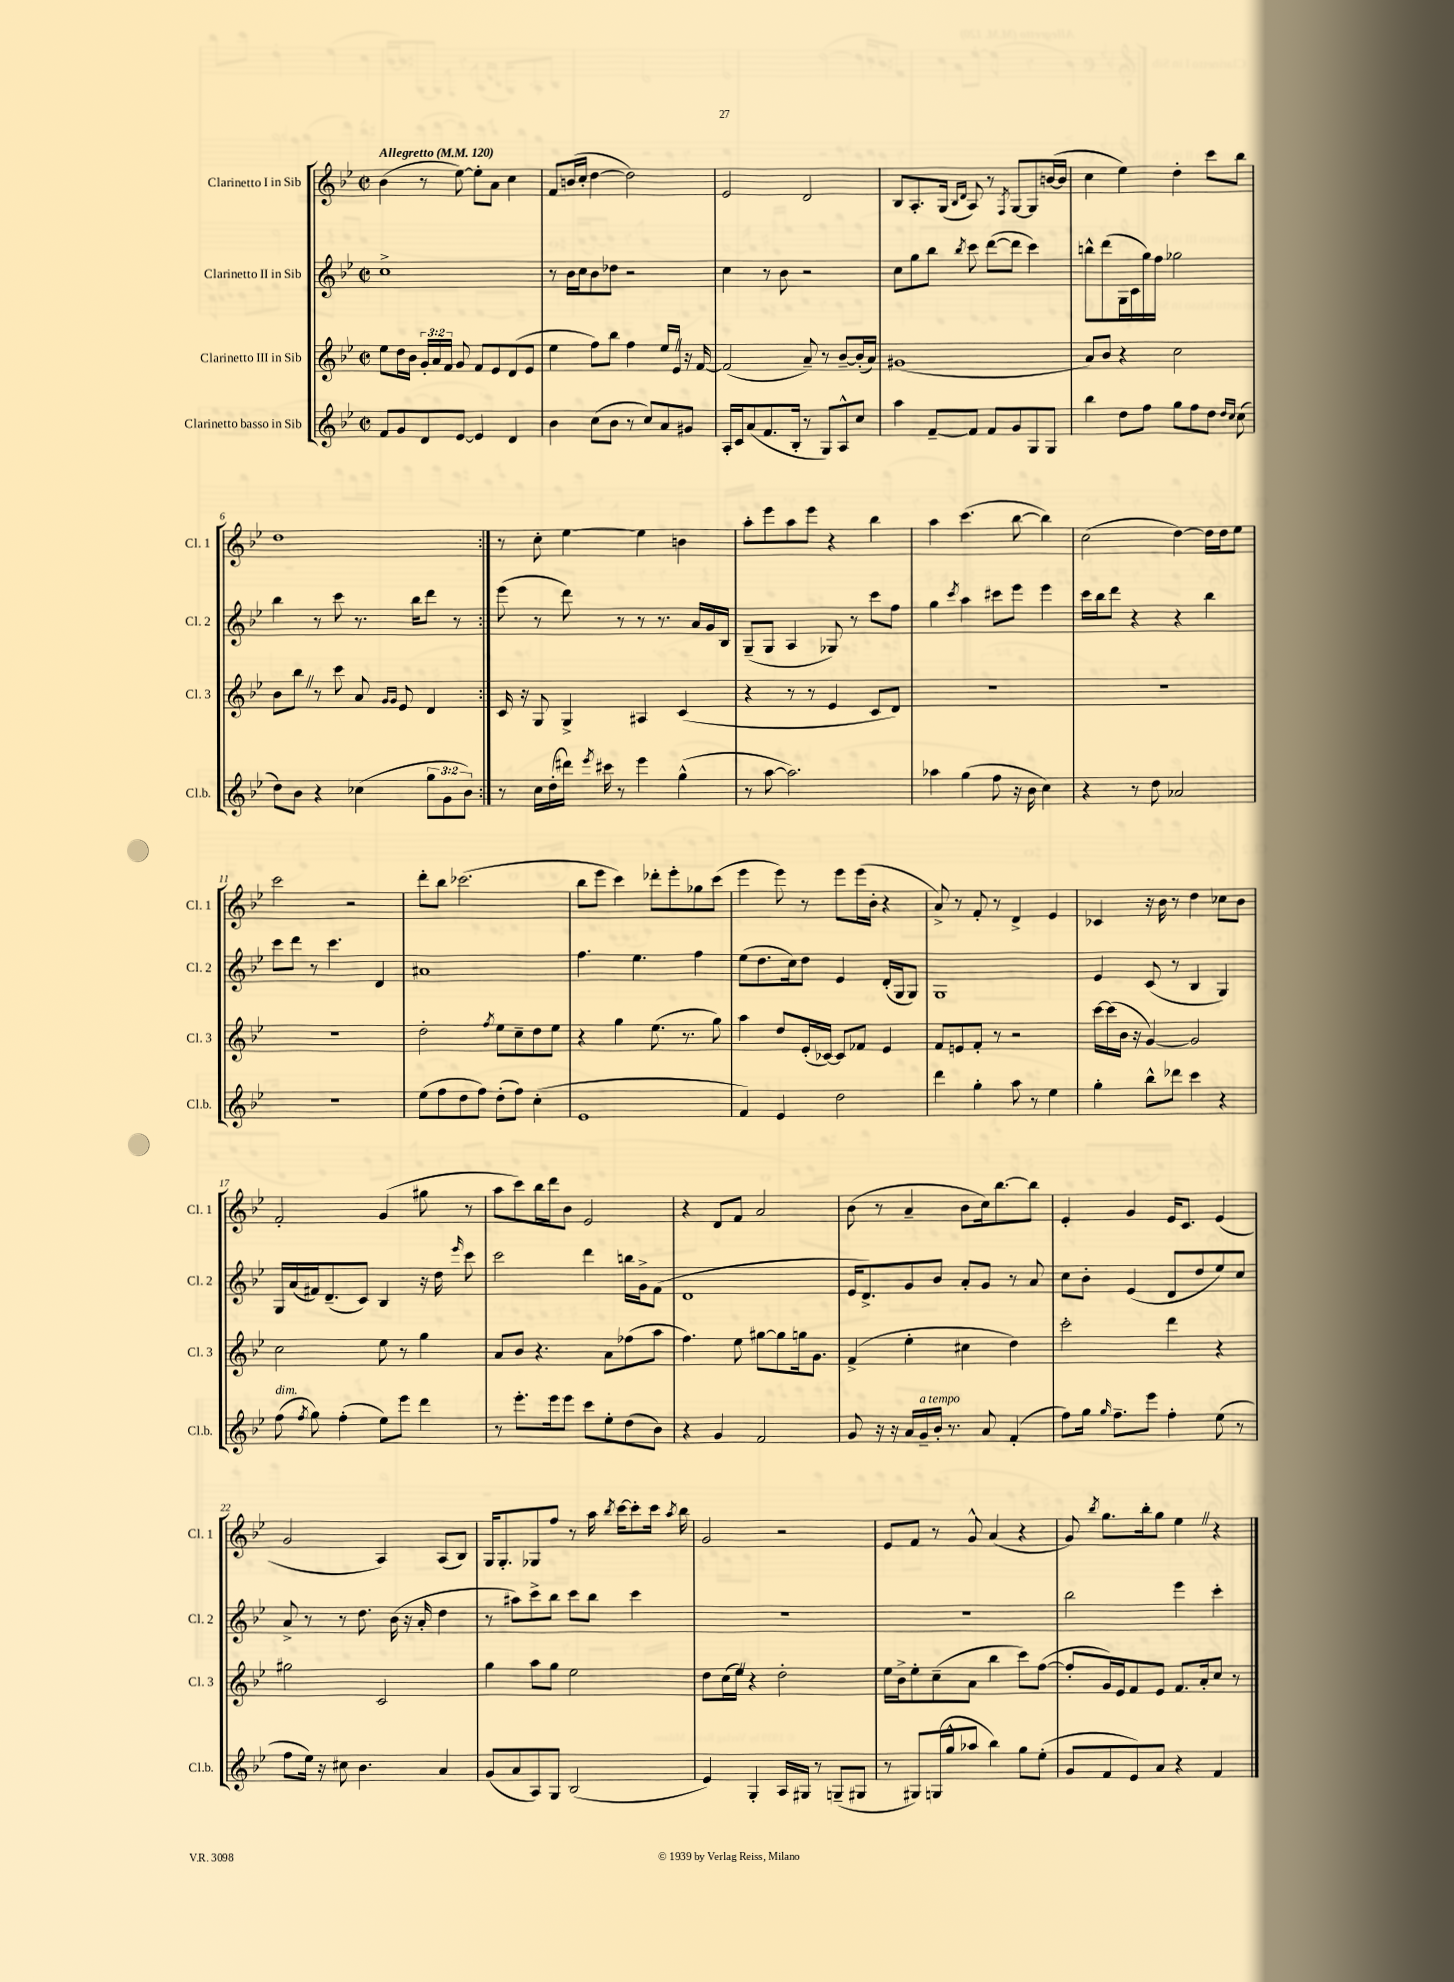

**kern	**kern	**kern	**kern
*staff4	*staff3	*staff2	*staff1
*clefG2	*clefG2	*clefG2	*clefG2
*k[b-e-]	*k[b-e-]	*k[b-e-]	*k[b-e-]
*M2/2	*M2/2	*M2/2	*M2/2
*met(c|)	*met(c|)	*met(c|)	*met(c|)
*MM120	*MM120	*MM120	*MM120
8f/L	8ee-\L	1cc^	(4b-\
8g/	16dd\L	.	.
.	16b-\JJ	.	.
8d/	24g'/LL	.	8r
.	24a/	.	.
.	24f/JJ	.	.
[8e-/J	8g/	.	[8ee-\)
4e-/]	8f/L	.	8ee-'\]L
.	8e-/	.	8a\J
4d/	(8d/	.	4cc\
.	8e-/J	.	.
=	=	=	=
4b-\	4ee-\	8r	8f/L
.	.	16b-\LL	(16b/L
.	.	16cc\J	16cc'/JJ
(8cc\L	8ff\L)	8b-\	[4dd\
8b-\J	8bb-\J	8dd-\J	.
8r	4ff\	2r	2dd\])
8cc/L)	.	.	.
8a/	16ee-/LL	.	.
.	16e-/JJ	.	.
8g#/J	16r	.	.
.	[16f/	.	.
=	=	=	=
16A'/LL	(2f/]	4cc\	2e-/
16c/J	.	.	.
(8a/	.	.	.
8.f/	.	8r	.
.	.	8b-\	.
16B-'/Jk	.	.	.
8r	8a~/)	2r	2d/
8G/L)	8r	.	.
8A^^/	[8b-~/L	.	.
8cc/J	(16b-'/]L	.	.
.	16a/JJ)	.	.
=	=	=	=
4aa\	(1g#	8cc\L	8B-/L
.	.	8gg\	8.A'/
[8f~/L	.	8bb-\J	.
.	.	.	(16G/Jk
.	.	.	16qqB-/LL
.	.	8qbb-/	16qqd/JJ
8f/]J	.	8ccc\	8A/)
8f/L	.	([8ddd\L	8r
.	.	.	8qF/
8g/	.	8ddd\]J	[8G/L
8G/	.	4ccc\)	8G/]
8G/J	.	.	([16b/L
.	.	.	16b/]JJ
=	=	=	=
4bb-\	8a/L)	8bb^^\L	4cc\
.	8b-/J	(8ddd\	.
8dd\L	4r	16G\L	4ee-\)
.	.	16c\	.
8ff\J	.	16gg\)	.
.	.	16ff\JJ	.
8gg\L	2cc\	2gg-\	4dd'\
8ff\	.	.	.
8dd\J	.	.	8ccc\L
16qqdd/LL	.	.	.
16qqcc/JJ	.	.	.
(8cc\	.	.	8bb-\J
=	=	=	=
8dd\L)	8b-\L	4bb-\	1dd
8b-\J	8bb-\J	.	.
4r	8r	8r	.
.	8ccc\	8ccc\	.
(4cc-\	8a/	8.r	.
.	16qqg/LL	.	.
.	16qqg/JJ	.	.
.	8e-/	.	.
.	.	16bb-\LK	.
12gg\L	4d/	8ddd\J	.
12g\	.	.	.
.	.	8r	.
12b-\J)	.	.	.
=:|!	=:|!	=:|!	=:|!
8r	16c/	(8eee-\	8r
.	16r	.	.
16cc\LL	8G/	8r	8cc'\
(16dd'\	.	.	.
16ddd#\JJ)	4G^/	8ddd\)	[4ee-\
8qeee-/	.	.	.
16ccc#\	.	.	.
8r	.	8r	.
4eee-\	4A#/	8r	4ee-\]
.	.	8.r	.
(4gg^^\	(4c/	.	4b\
.	.	16a/LL	.
.	.	16g/	.
.	.	16B-/JJ	.
=	=	=	=
8r	4r	(8G~/L	8aa'\L
[8aa\	.	8G/J	8eee-\
2.aa\])	8r	4A/	8aa\
.	8r	.	8eee-\J
.	4e-/	8G-/)	4r
.	.	8r	.
.	8c/L	8ccc\L	4bb-\
.	8d/J)	8ff\J	.
=	=	=	=
4aa-\	1r	4gg\	4aa\
.	.	8qccc/	.
(4gg\	.	4aa\	(4.ccc\
8ff\	.	8ccc#\L	.
16r	.	8eee-\J	[8bb-\
16b-\	.	.	.
4cc\)	.	4eee-\	4bb-\])
=	=	=	=
4r	1r	16ccc\LL	(2cc\
.	.	16bb-\J	.
.	.	8ddd\J	.
8r	.	4r	.
8dd\	.	.	.
2a-/	.	4r	[4dd\)
.	.	4bb-\	16dd\]LL
.	.	.	16dd\J
.	.	.	8ee-\J
=	=	=	=
1r	1r	8ccc\L	2ccc\
.	.	8ddd\J	.
.	.	8r	.
.	.	4.ccc\	.
.	.	.	2r
.	.	4d/	.
=	=	=	=
(8ee-\L	2dd'\	1a#	8ddd'\L
8ff\	.	.	8bb-\J
8dd\	.	.	(2.ccc-\
8ff\J)	.	.	.
.	8qff/	.	.
(8dd'\L	8ee-\L	.	.
8ff\J)	8cc~\	.	.
(4cc'\	8dd\	.	.
.	8ee-\J	.	.
=	=	=	=
1e-	4r	4.ff\	8bb-\L
.	.	.	8eee-\J
.	4gg\	.	4ccc\)
.	.	4.ee-\	.
.	(8.ee-\	.	8ddd-'\L
.	.	.	8eee-'\
.	8.r	.	.
.	.	4ff\	8gg-\
.	8gg\)	.	(8ccc\J
=	=	=	=
4f/)	4aa\	(8ee-\L	4eee-\
.	.	8.dd\	.
4e-/	8dd/L	.	8eee-\)
.	.	16cc\k)	.
.	(16e-'/L	8dd\J	8r
.	[16c-/JJ)	.	.
2dd\	8c-/]L	4e-/	8eee-\L
.	8f-/J	.	(16eee-\L
.	.	.	16b-'\JJ
.	4e-/	(16d'/LL	4r
.	.	16G/J	.
.	.	8G/J)	.
=	=	=	=
4ddd\	8f/L	1G	8a^/)
.	8e/	.	8r
4gg'\	8f'/J	.	8f'/
.	8r	.	8r
8aa\	2r	.	4d^/
8r	.	.	.
4ee-\	.	.	4e-/
=	=	=	=
4gg'\	[16ccc\LL	4e-/	4c-/
.	(16ccc\]	.	.
.	16b-\JJ	.	.
.	16r	.	.
8bb-^^\L	[4g/)	(8c/	16r
.	.	.	16b-\
8ddd-\J	.	8r	8r
4ccc\	2g/]	4B-/	4dd\
4r	.	4G/)	8cc-\L
.	.	.	8b-\J
=	=	=	=
(8ff\	2cc\	16G/LL	2f'/
.	.	(16a/	.
8qff/	.	.	.
8gg\)	.	16f#/J)	.
.	.	(8.d~/	.
(4ff'\	.	.	.
.	.	8c/J)	.
8ee-\L)	8ee-\	4B-/	(4g/
8eee-\J	8r	.	.
4ddd\	4gg\	16r	8gg#\
.	.	16dd\	.
.	.	16qqeee-/	.
.	.	8ccc\	8r
=	=	=	=
8r	8a/L	2ccc\	8aa\L
8.eee-'\L	8b-/J	.	8ccc\)
.	4.r	.	16bb-\L
16eee-\k	.	.	16ddd\J
8eee-\J	.	.	8b-\J
8ccc\L	.	4ddd\	2e-/
8ee-'\	8a\L	.	.
(8dd\	(8ff-\	16bb\LL	.
.	.	16g^\J	.
8b-\J)	8aa\J	(8f\J	.
=	=	=	=
4r	4.ff\)	1d	4r
4g/	.	.	8d/L
.	8ee-\	.	8f/J
2f/	[8gg#\L	.	2a/
.	8gg#\]	.	.
.	16gg\k	.	.
.	8.g\J	.	.
=	=	=	=
8g/	(4f^/	16e-/LK	(8b-\
.	.	8.d^/)	.
16r	.	.	8r
16r	.	.	.
16a/LL	4ee-'\	8g/	4a~/
16g~/	.	.	.
16b-'/JJ	.	8b-/J	.
8.r	.	.	.
.	4cc#\	8a'/L	8b-\L
8a/	.	8g/J	16cc\k)
.	.	.	[8.bb-\
(4f'/	4dd\)	8r	.
.	.	8a/	8bb-\]J
=	=	=	=
8ff\L)	2ccc'\	8cc\L	4e-'/
16gg\Jk	.	8b-'\J	.
16qqgg/	.	.	.
8.ff~\L	.	.	.
.	.	(4e-/	4g/
8eee-\J	.	.	.
4ff'\	4ddd\	8d/L	16e-/LK
.	.	.	8.c/J
.	.	8dd/	.
(8ee-\	4r	8ee-/)	(4e-/
8r	.	8cc/J	.
=	=	=	=
8ff\L	2gg#\	8a^/	2g/
16ee-\Jk)	.	8r	.
16r	.	.	.
8cc#\	.	8r	.
4.b-\	.	8.dd\	.
.	2c/	.	4A/)
.	.	(16b-\	.
.	.	16r	.
.	.	16a'/	.
4a/	.	4dd\	(8A/L
.	.	.	8B-/J)
=	=	=	=
(8g/L	4gg\	8r	16G/LK
.	.	.	8.G'/
8a/	.	8aa#\L)	.
8A/)	8aa\L	8ccc^\	8G-/
8G/J	8gg\J	8bb-\J	8ff/J
(2B-/	2ee-\	8ccc\L	8r
.	.	8bb-\J	16aa\
.	.	.	8qbb-/
.	.	.	[16ccc\LK
.	.	4ccc\	8ccc'\]
.	.	.	16ccc\Jk
.	.	.	8qaa/
.	.	.	16bb-\
=	=	=	=
4e-/)	8dd\L	1r	2g/
.	(16cc\L	.	.
.	16ee-\JJ)	.	.
4G'/	4r	.	.
16A/LL	2dd'\	.	2r
16G#/JJ	.	.	.
8r	.	.	.
(8G~/L	.	.	.
8G#/J	.	.	.
=	=	=	=
8r	16ee-\LL	1r	8e-/L
.	16b-^\J	.	.
8G#/L)	8ee-'\	.	8f/J
(16G/L	(8cc~\	.	8r
16gg^^/J	.	.	.
8aa-/J	8a\J	.	8g^^/
4bb-\)	4bb-\	.	(4a/
8gg\L	8ccc\L)	.	4r
(8ee-'\J	([8ff\J	.	.
=	=	=	=
8g/L	8ff'/]L	2bb-\	8g/)
.	.	.	8qbb-/
8f/	16g/L)	.	8.gg\L
.	16e-/J	.	.
8e-/)	8f/	.	.
.	.	.	16bb-'\k
8a/J	8e-/J	.	8gg\J
4r	8.f/L	4eee-\	4ee-\
.	16a'/k	.	.
4f/	8cc/J	4ccc'\	4r
.	8r	.	.
==	==	==	==
*-	*-	*-	*-
